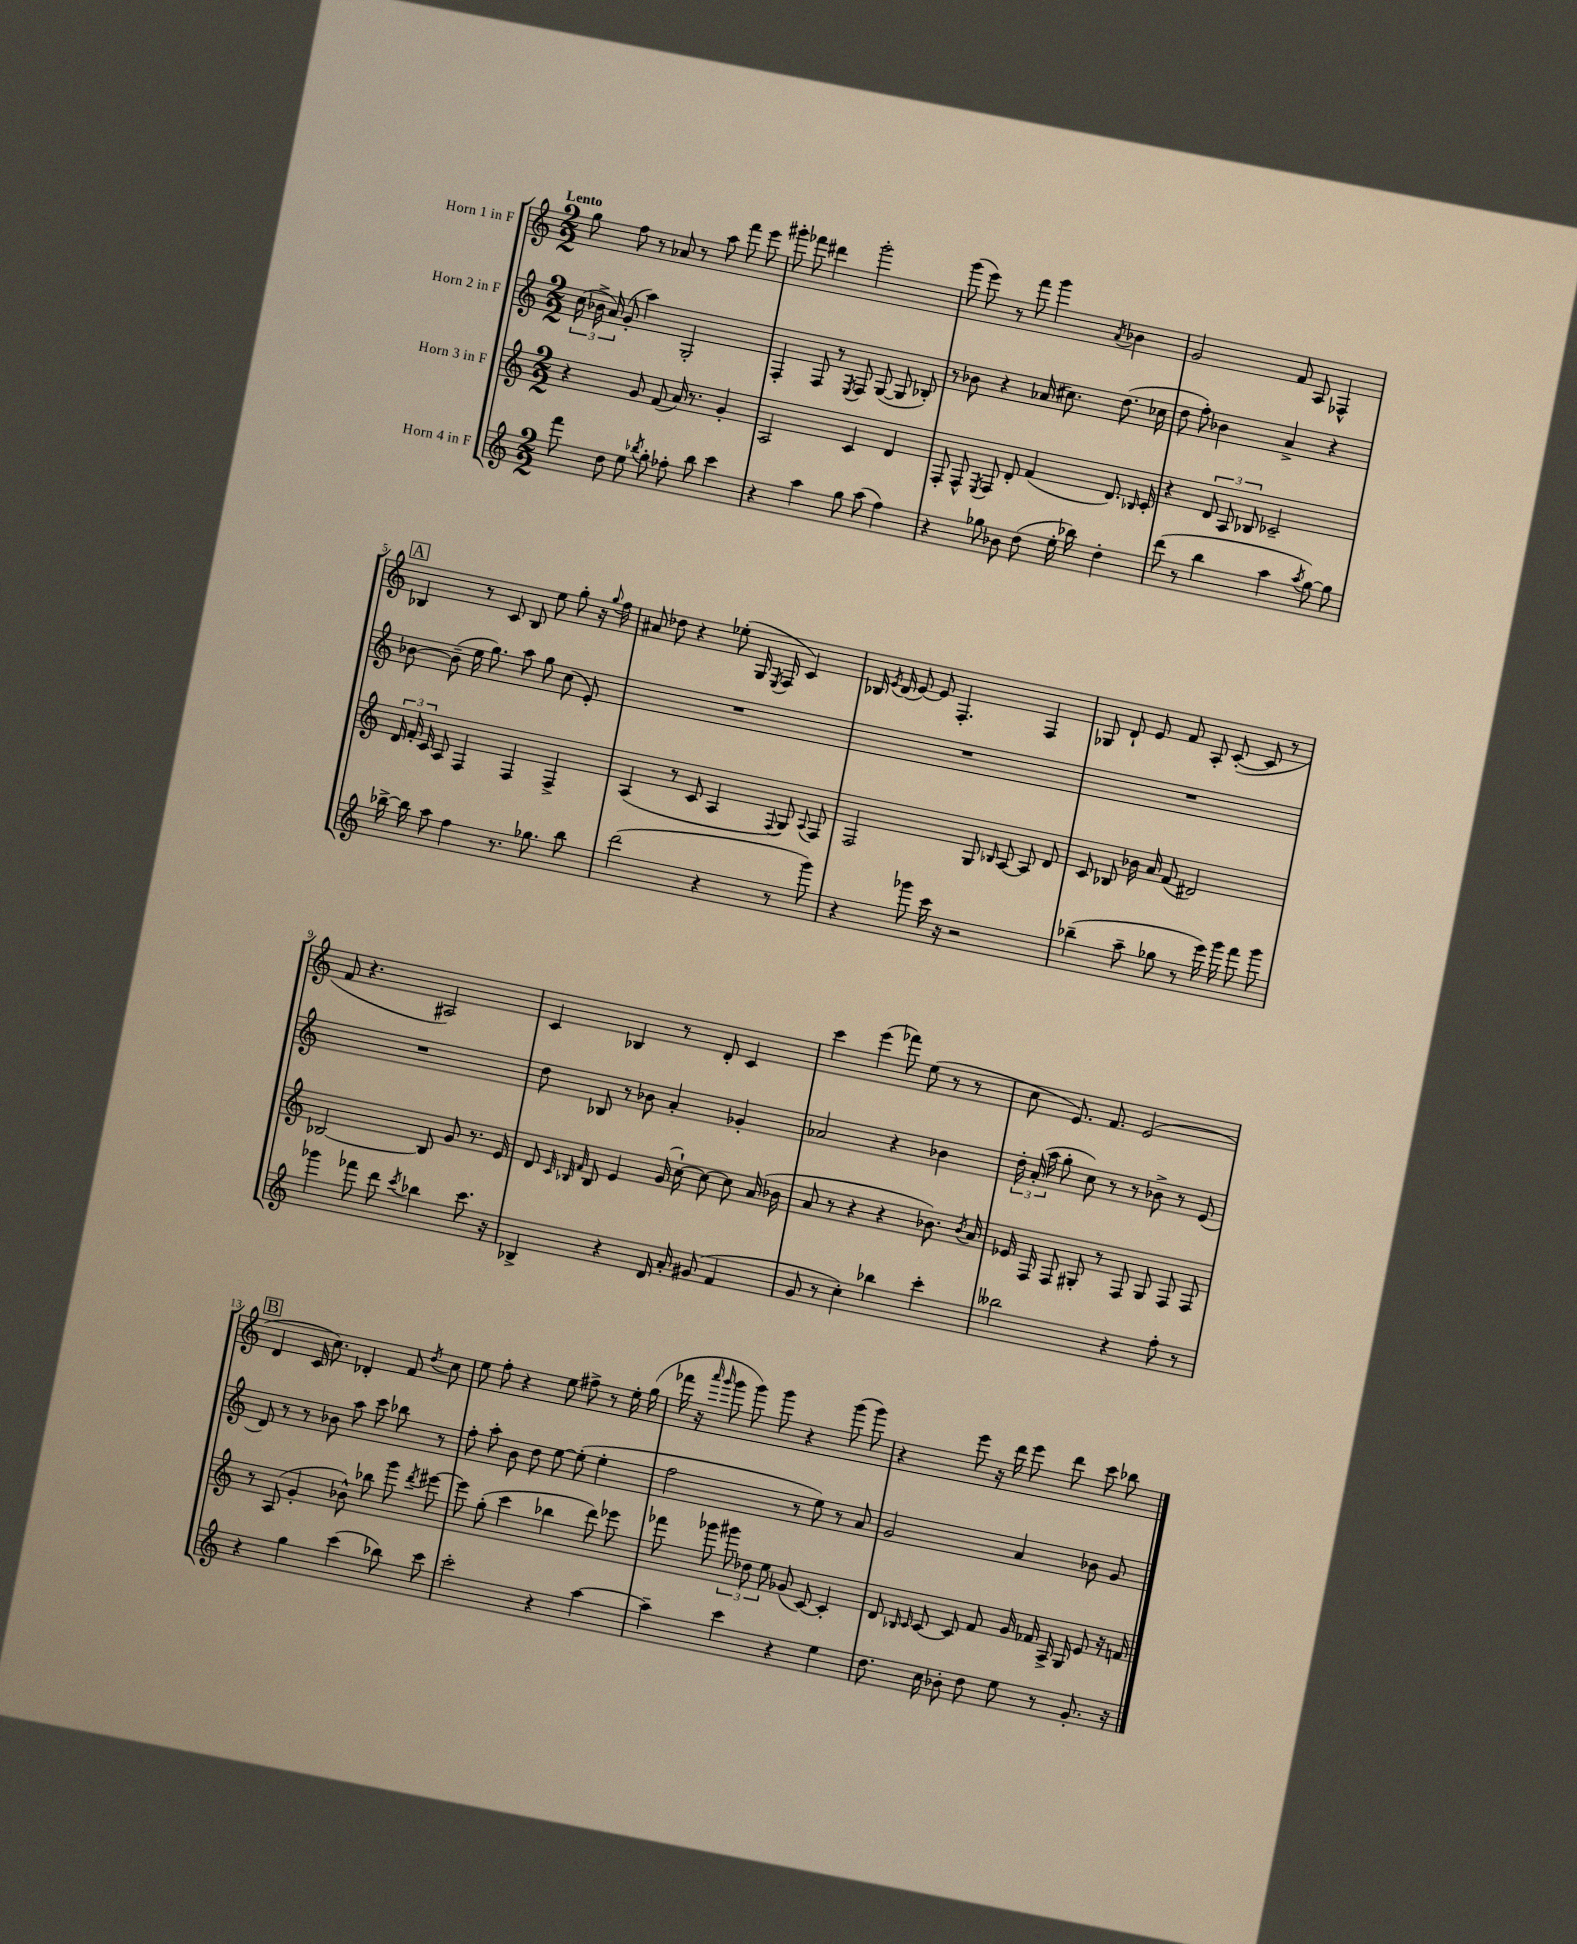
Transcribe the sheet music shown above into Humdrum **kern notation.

**kern	**kern	**kern	**kern
*staff4	*staff3	*staff2	*staff1
*clefG2	*clefG2	*clefG2	*clefG2
*k[]	*k[]	*k[]	*k[]
*M2/2	*M2/2	*M2/2	*M2/2
8fff	4r	(24cc	8gg
.	.	24b-^	.
.	.	24a)	.
8dd	.	(8g'	8ff
8ee	8g	4aa)	8r
8qbb-	.	.	.
8gg'	(8f	.	8a-
8ff-'	16a)	2G'	8r
.	8.r	.	.
8bb-	.	.	8aa
4ccc	4g'	.	8fff
.	.	.	8eee
=	=	=	=
4r	2A	4F'	8ggg#'
.	.	.	8fff-
4aa	.	8F	4ddd#
.	.	8r	.
.	.	8qE	.
8gg	4c	8F	2ggg#'
(8aa	.	([8G	.
4ff)	4d	8G]	.
.	.	8B-')	.
=	=	=	=
4r	8F'	8r	(8ggg
.	8F^^	8b-	8eee)
.	8qE	.	.
8gg-	8F	4r	8r
8b-	8d'	.	8fff
(8dd	(4f	(16a-	4ggg
.	.	8.cc#)	.
16ee'	.	.	.
16bb-)	.	.	.
.	.	.	8qa
4dd'	8.d)	(8.dd	4b-
.	16qqB-	.	.
.	16c'	16cc-	.
=	=	=	=
(8ddd	4r	8dd	2g
8r	.	8ff')	.
4bb	12d	4b-	.
.	12A	.	.
.	12B-	.	.
4aa	2c-~	4a^	8f
.	.	.	8A
8qaa	.	.	.
[8gg)	.	4r	4F-^^
8gg]	.	.	.
=	=	=	=
[16bb-^	24d	[8b-	4B-
.	24f'	.	.
16bb-]	.	.	.
.	24c	.	.
8aa	8A	(8b-~]	.
4ff	4F	16ee	8r
.	.	8.gg)	.
.	.	.	8c
8.r	4F	8aa	8B-
.	.	8gg	8ee
8.gg-	.	.	.
.	4F^	(8cc	8gg'
8bb-	.	8e')	16r
.	.	.	8qqgg
.	.	.	16ff
=	=	=	=
(2ddd	(4A	1r	8a#
.	.	.	8dd-
.	8r	.	4r
.	8c	.	.
4r	4A	.	(8ee-'
.	.	.	16G
.	.	.	8qE
.	.	.	16F
.	8qqF	.	.
8r	8G)	.	4c)
.	8qqA	.	.
8ggg)	8F	.	.
=	=	=	=
4r	2F	1r	16B-
.	.	.	8qe
.	.	.	(16d
.	.	.	[8e)
8ggg-	.	.	8e]
16ccc	.	.	4.F'
16r	.	.	.
2r	8G	.	.
.	16qqB-	.	.
.	[8A	.	.
.	8A]	.	4F
.	8d	.	.
=	=	=	=
(4bb-~	8c	1r	8G-
.	8B-	.	8d`
8aa~	16b-	.	8e
.	16a	.	.
8gg-	(8f	.	8f
8r	2d#)	.	8A'
16eee)	.	.	([8c'
16ggg	.	.	.
8fff	.	.	8c]
8ggg	.	.	8r
=	=	=	=
4ggg-	[2B-	1r	8f
.	.	.	4.r
8fff-	.	.	.
8ddd	.	.	.
8qccc	.	.	.
4bb-	8B-]	.	2A#)
.	8g	.	.
8.ccc	8.r	.	.
16r	16e	.	.
=	=	=	=
4B-^	8d	8dd	4c
.	32qqc	.	.
.	32qqB-	.	.
.	32qqf	.	.
.	8B-	8B-	.
4r	4e	8r	4B-
.	.	8b-	.
16d	(16g	4a'	8r
16a'	[16cc`)	.	.
(8g#	8cc_	.	8d'
4f	8cc]	4g-'	4c
.	(16a	.	.
.	16b-	.	.
=	=	=	=
8g	8a	2a-	4ccc
8r	8r	.	.
4cc')	4r	.	(4eee
4bb-	4r	4r	8fff-)
.	.	.	(8ee
4ccc'	8.b-)	4b-	8r
.	.	.	8r
.	8qb-	.	.
.	16a	.	.
=	=	=	=
2bb--	16e-	24dd'	8cc
.	.	(24a'	.
.	16F	.	.
.	.	24aa	.
.	8F	8gg'	8.e)
.	8G#'	8cc)	.
.	.	.	8.f
.	8r	8r	.
4r	8F	8r	(2e
.	8G#	8b-^	.
8ff'	8F	8r	.
8r	8F	(8e	.
=	=	=	=
4r	8r	8d)	4d
.	(8A	8r	.
4gg	4g'	8r	16c
.	.	.	8.cc)
.	.	8b-	.
(4ccc	8b-^^)	8aa	4d-'
.	8bb-	8ccc	.
8bb-)	8ggg	8bb-	8f
.	8qddd	.	8qdd
8ccc	[8eee#	8r	8cc
=	=	=	=
2ccc'	8eee#]	8ff'	8ee
.	(8gg'	8aa'	8ff'
.	4ccc	8b	4r
.	.	8dd	.
4r	4bb-	[8ee	8ee
.	.	(8ee']	8ff#^
[4aa	8ddd)	4ee'	8r
.	8eee-	.	16ee'
.	.	.	(16gg
=	=	=	=
4aa~]	8fff-	2ff	16fff-
.	.	.	16r
.	.	.	16qqaaa
.	.	.	16qqggg
.	8ggg-	.	8ggg
4ccc	12ggg#	.	8ggg)
.	12dd-	.	.
.	.	.	8ggg
.	12ee	.	.
4r	(8g-	8r	4r
.	[8c)	8ee)	.
4ee	4c']	8r	(8ggg
.	.	8a	8ggg)
=	=	=	=
8.dd	8d	2g	4r
.	16qqB-	.	.
.	16qqc	.	.
.	[8c	.	.
16cc	.	.	.
8b-'	8c]	.	8eee
8dd	8f	.	16r
.	.	.	16ddd
8ee	16g	4a	8eee
.	16f-	.	.
8r	16A^	.	8ddd
.	16G	.	.
8.g'	8e	8b-	8ccc
.	16r	8g	8bb-
16r	16f	.	.
==	==	==	==
*-	*-	*-	*-
